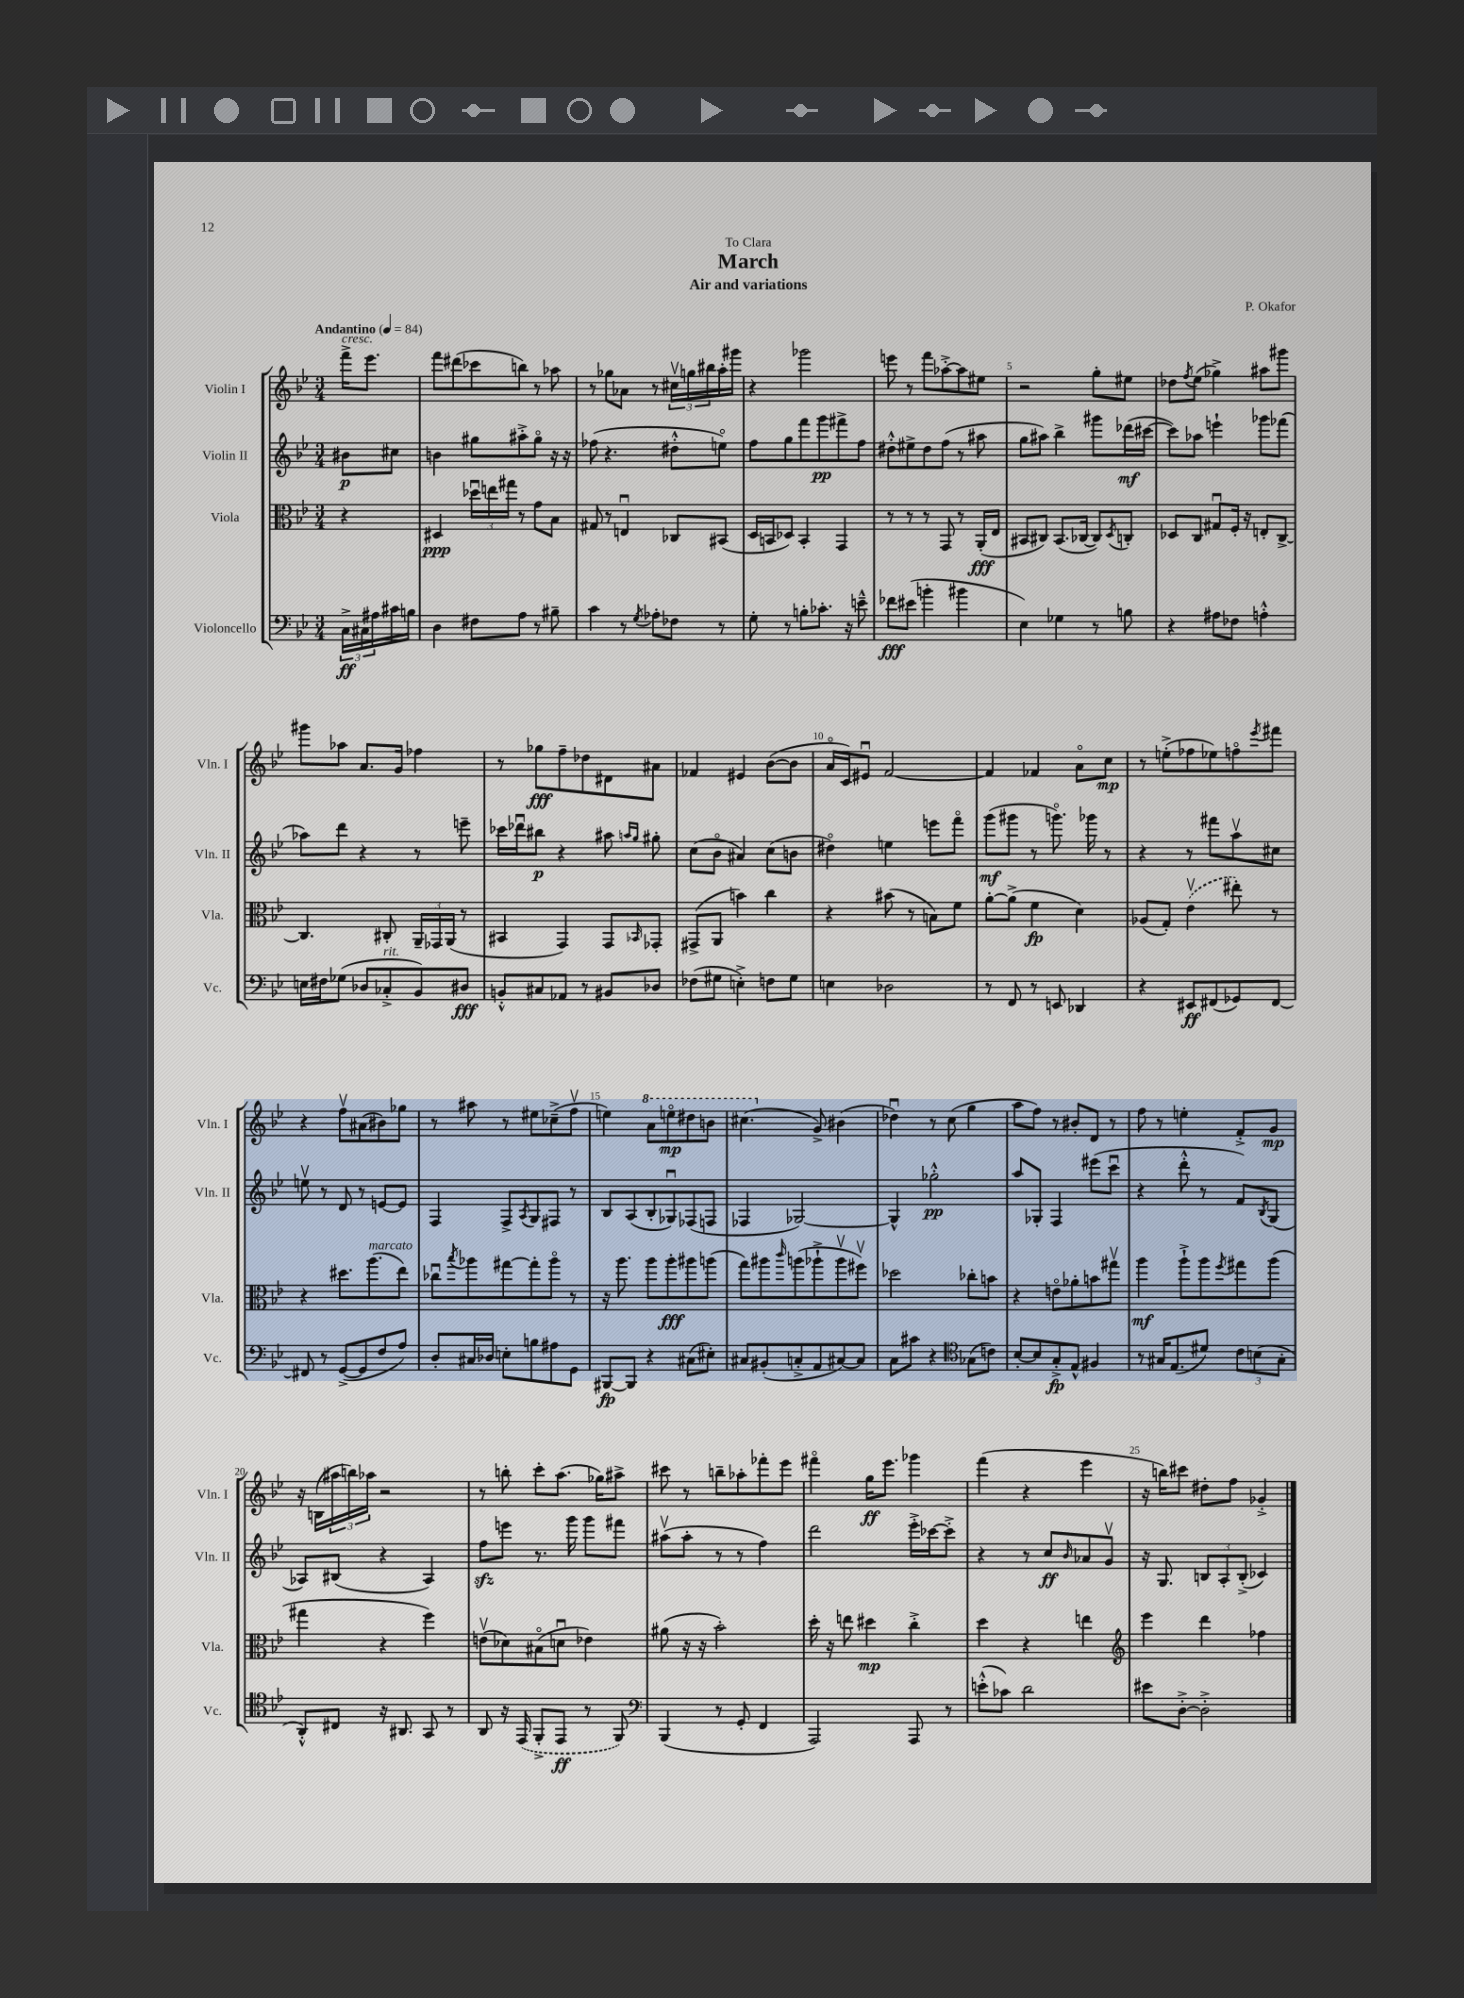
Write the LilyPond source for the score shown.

\header { title = "March" composer = "P. Okafor" subtitle = "Air and variations" dedication = "To Clara" }
<<
\new StaffGroup <<
\new Staff = "s0" \with { instrumentName = "Violin I" shortInstrumentName = "Vln. I" } {
    \clef treble \key bes \major \numericTimeSignature \time 3/4 \partial 4 \tempo "Andantino" 4 = 84
    f'''16->^\markup { \italic "cresc." } ees'''8. |
    f'''8 dis'''8( ces'''8 b''8) r8 aes''8 |
    r8 ges''8 aes'8 r8 \tuplet 3/2 { cis''16\upbow g''16 bis''16 } a''16-. gis'''16 |
    r4 ges'''2 |
    e'''8 r8 f'''8 aes''8~-.-> aes''8 eis''8 |
    r2 g''8-. eis''8 |
    des''8 \acciaccatura { f''8 } ees''8( ges''4->) ais''8 gis'''8 |
    gis'''8 aes''8 a'8. g'16 fes''4 |
    r8 ges''8\fff f''8-- des''8 dis'8 ais'8 |
    fes'4 eis'4 bes'8~( bes'8 |
    a'16\flageolet c'16) eis'8\downbow f'2~ |
    f'4 fes'4 a'8\flageolet c''8\mp |
    r8 e''8-.->( fes''8 ees''8) f''8\flageolet \acciaccatura { ees'''8 } fis'''8 |
    r4 f''8\upbow ais'8( bis'8) ges''8 |
    r8 ais''8 r8 eis''8 ces''8--->( f''8\upbow |
    e''4) \ottava #1 a''8 e'''8\flageolet\mp dis'''8 b''8 |
    cis'''4.( \ottava #0 g'8->) bis'4( |
    des''4\downbow) r8 c''8( g''4 |
    a''8 f''8) r8 bis'8-. d'8 r8 |
    f''8 r8 e''4-. f'8-.-> g'8\mp |
    r16 b16( \tuplet 3/2 { ais''16 b''16) aes''16 } r2 |
    r8 b''8-. c'''8-. a''8.( ges''16) ais''8-> |
    cis'''8 r8 b''8-- aes''8-. fes'''8-. ees'''8 |
    fis'''4\flageolet g''16\ff ees'''8. ges'''4 |
    f'''4( r4 ees'''4 |
    r16 b''16) cis'''8 dis''8-. f''8 ges'4-.-> \bar "|." |
}
\new Staff = "s1" \with { instrumentName = "Violin II" shortInstrumentName = "Vln. II" } {
    \clef treble \key bes \major \numericTimeSignature \time 3/4 \partial 4
    bis'8\p cis''8 |
    b'4 gis''8 ais''8-.-> gis''8\flageolet r16 r16 |
    fes''8( r4. dis''8-.-^ e''8\flageolet) |
    f''8 g''8 f'''8 g'''8\pp fis'''8-> f''8 |
    dis''8-.-^ eis''8-> dis''8 f''8( r8 ais''8 |
    g''8 ais''8) bes''4-> gis'''8 des'''16\mf( cis'''16~ |
    cis'''8) aes''8 e'''4-! ges'''8 fes'''8( |
    aes''8) d'''8 r4 r8 e'''8-- |
    ces'''16 des'''16\downbow bis''8\p r4 ais''8 \grace { a''16 g''16 } gis''8-. |
    c''8( bes'8\flageolet ais'4) c''8( b'8 |
    dis''4\flageolet) e''4 e'''8 f'''8\flageolet |
    g'''8\mf( gis'''8 r8 g'''8.\flageolet) ges'''16 r8 |
    r4 r8 fis'''8 a''8\upbow cis''8 |
    e''8\upbow r8 d'8 r8 e'8~ e'8 |
    f4 f8-> \acciaccatura { a8 } g8 fis8 r8 |
    bes8 a8( bes8-. ges8\downbow) fes8( f8 |
    fes4 ges2~) |
    ges4-^ ges''2-.-^\pp |
    a''8 ges8-. f4 eis'''8( c'''8\downbow |
    r4 d'''8-.-^ r8 f'8) \acciaccatura { bes8 } g8( |
    aes8) bis8( r4 aes4) |
    f''8\sfz e'''8 r8. g'''16 g'''8 fis'''8 |
    ais''8\upbow( ais''8-. r8 r8 f''4) |
    d'''2 ees'''16-.-> ces'''16~ ces'''8-.-> |
    r4 r8 c''8\ff \grace { bes'16 } aes'8 g'8\upbow |
    r16 g8. \tuplet 3/2 { b8 a8-. b8-.->( } ces'4) \bar "|." |
}
\new Staff = "s2" \with { instrumentName = "Viola" shortInstrumentName = "Vla." } {
    \clef alto \key bes \major \numericTimeSignature \time 3/4 \partial 4
    r4 |
    dis4\ppp \tuplet 3/2 { des''16\downbow e''16 gis''16 } r8 g'8 bes8 |
    gis8 r8 e4\downbow ces8 bis,8( |
    d16 b,16 des8) b,4-. g,4 |
    r8 r8 r8 g,8 r8 a,16-.\fff( ees16 |
    bis,8 cis8) bis,8.( ces16~ ces8) \acciaccatura { d8 } c8-. |
    des8 c8 gis8\downbow f16-. r16 e8-. c8~-> |
    c4. cis8-. \tuplet 3/2 { a,16-- ges,16 a,16( } r8 |
    bis,4 g,4) g,8 \grace { bes,16 } ges,8-. |
    gis,8->( a,8 b'4) c''4 |
    r4 bis'8( r8 b8) f'8 |
    a'8~-. a'8->( f'4\fp d'4) |
    aes8( g8-.) \once \slurDashed ees'4\upbow( eis''8-.) r8 |
    r4 dis''8. a''8.^\markup { \italic "marcato" }( ees''8) |
    ces''8\downbow \acciaccatura { bes''8 } aes''8 gis''8~ gis''8-. aes''8\flageolet r8 |
    r16 a''8. a''8 a''8-.\fff ais''8 a''8( |
    g''8) ais''8 \grace { c'''16 } a''8( aes''8-!-> aes''8\upbow fis''8\upbow) |
    des''2 ces''8-. b'8 |
    r4 e'8\flageolet aes'8-. b'8 gis''8\upbow |
    a''4\mf a''8-!-> a''8 \acciaccatura { f''8 } gis''8 a''8( |
    gis''4 r4 f''4) |
    e'8\upbow( des'8) bis8\flageolet( d'8\downbow ees'4) |
    ais'8( r16 r16 bes'2-.) |
    d''16-. r16 e''8 dis''4\mp c''4-.-> |
    d''4 r4 e''4 |
    \clef treble ees'''4 d'''4 fes''4 \bar "|." |
}
\new Staff = "s3" \with { instrumentName = "Violoncello" shortInstrumentName = "Vc." } {
    \clef bass \key bes \major \numericTimeSignature \time 3/4 \partial 4
    \tuplet 3/2 { c16->\ff cis16 ais16 } cis'16 b16 |
    d4 fis8 a8 r8 bis8-- |
    c'4 r8 \acciaccatura { g8 } aes8-. fes8 r8 |
    g8-. r8 b8-. ces'8.-. r16 e'8---^ |
    fes'8\fff eis'8( b'4-. bis'4 |
    ees4) ges4 r8 b8 |
    r4 ais8 fes8 a4-.-^ |
    e16 fis16 ges8( des8 ces8-.->^\markup { \italic "rit." } bes,8) dis8\fff |
    b,8-.-^ cis8 aes,8 r8 bis,8 des8 |
    fes8( gis8 e4-.->) f8 gis8 |
    e4 des2 |
    r8 f,8 r8 e,8 des,4 |
    r4 eis,8\ff fis,8( ges,8) fis,8~ |
    fis,8 r8 g,8~->( g,8 f8 a8) |
    d8-. cis16 des16 e8-. b8 ais8 g,8 |
    bis,,8~\fp bis,,8 r4 cis8( eis8-.) |
    cis8 bis,8-.( c8-.-> a,8 cis8~) cis8 |
    c8 cis'8 r4 \clef tenor ges8( c'8) |
    bes8~-. bes8 g8-.->\fp ees8-^ fis4 |
    r8 gis16 ees8.( dis'8) \tuplet 3/2 { c'8 b8( gis8-. } |
    a,8-.-^) cis8 r16 ais,8. g,8 r8 |
    a,8 r16 \once \slurDashed ees,16( f,8-.-> ees,8\ff r8 f,8) |
    \clef bass bes,,4( r8 g,8-. f,4 |
    a,,2) a,,8 r8 |
    e'8-.-^( ces'8) d'2 |
    eis'8 d8~-.-> d2-.-> \bar "|." |
}
>>
>>
\layout { \context { \Score \override BarNumber.break-visibility = ##(#f #t #t) barNumberVisibility = #(every-nth-bar-number-visible 5) } }
